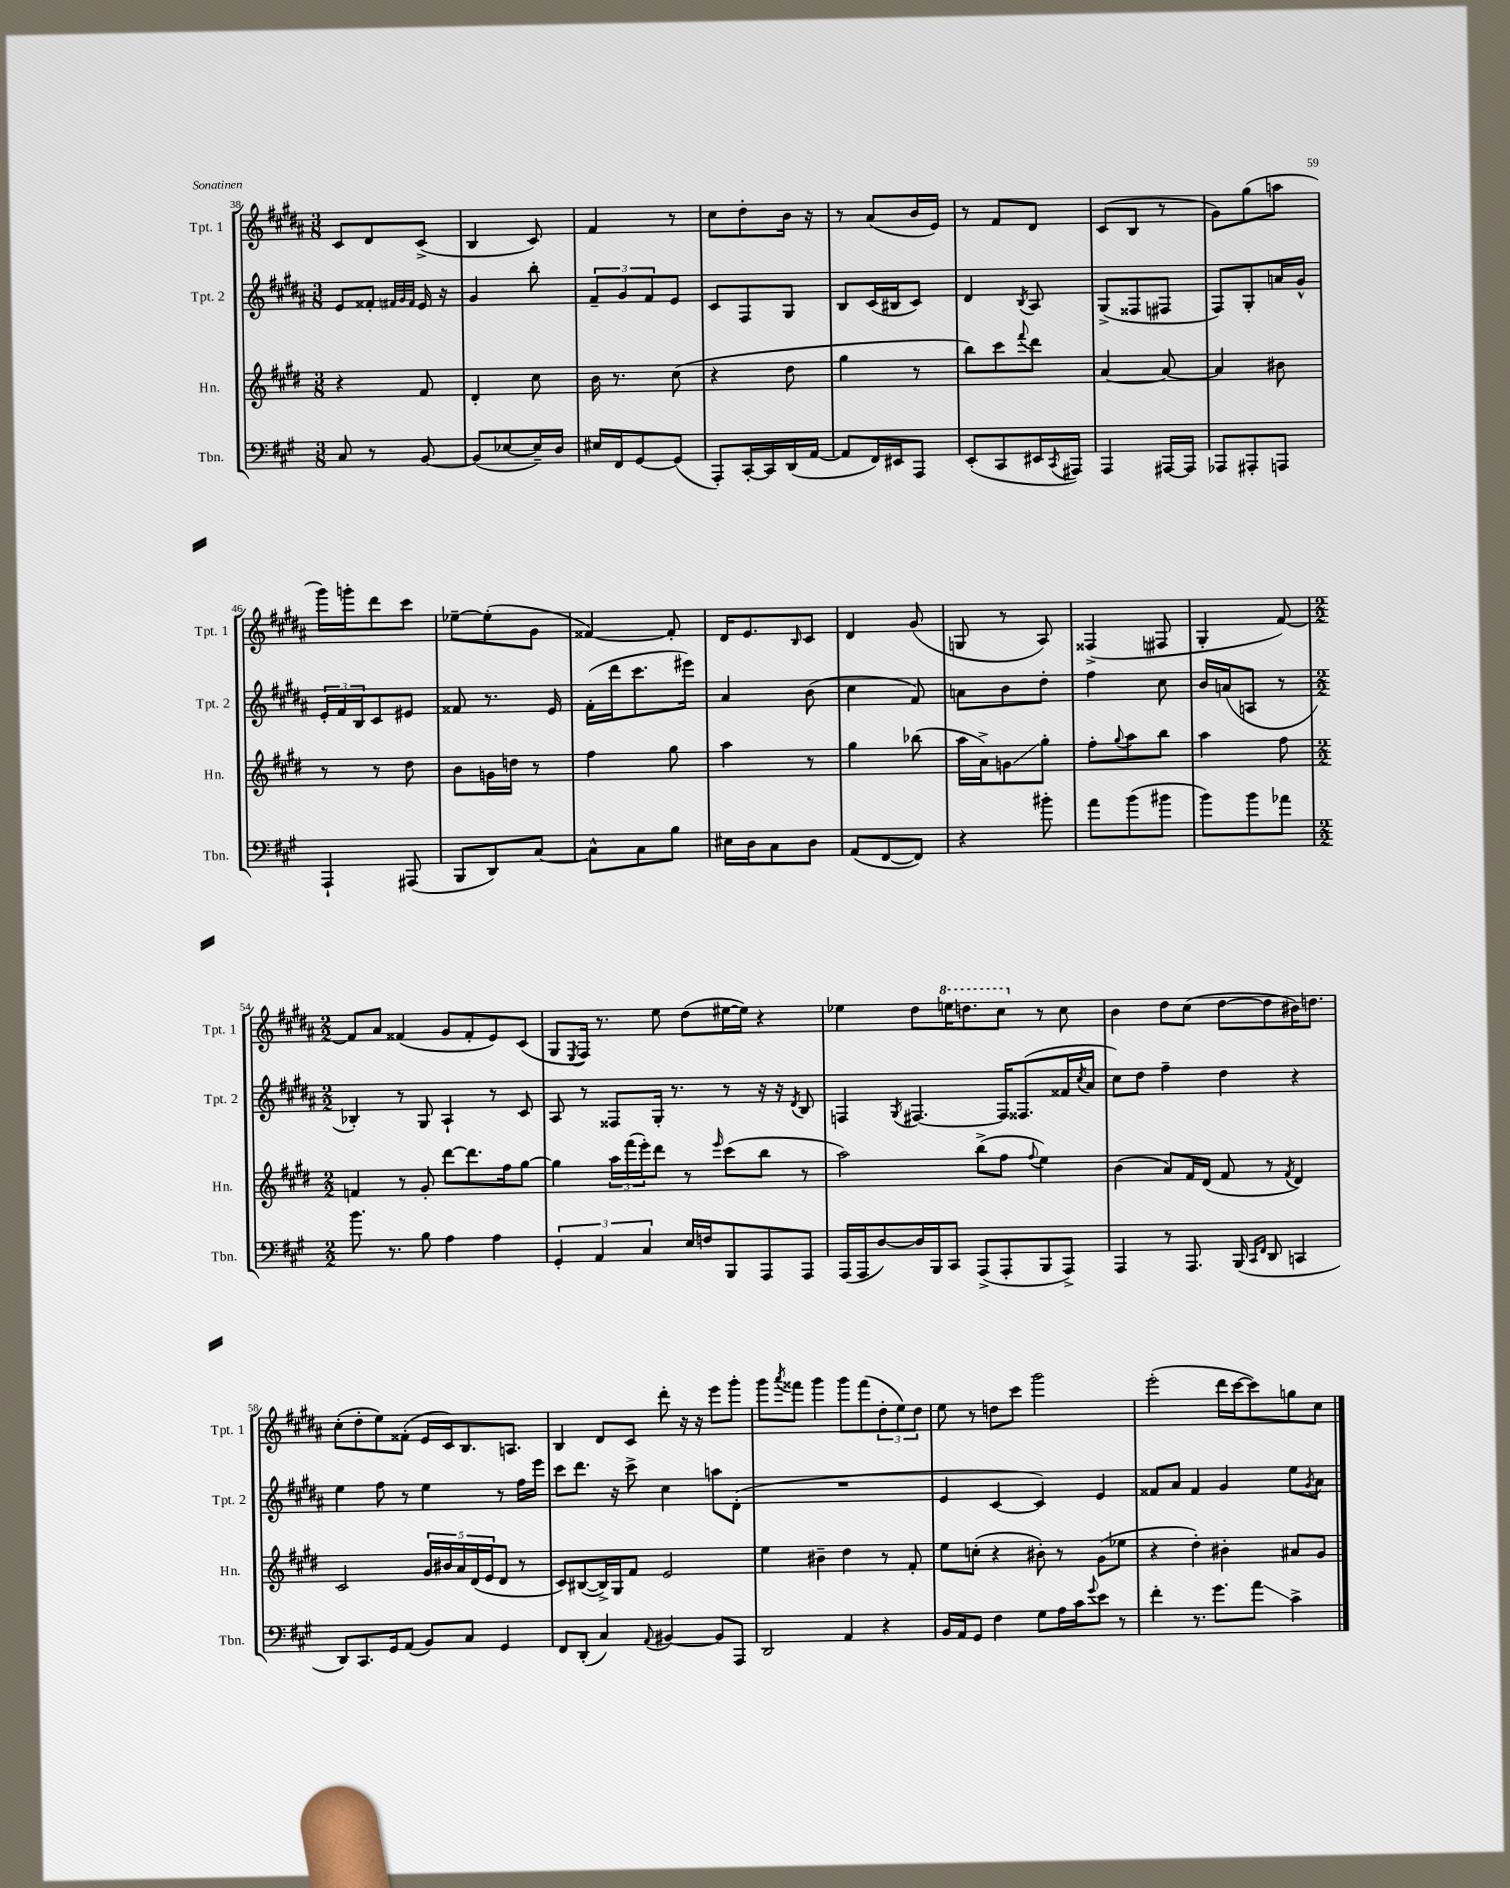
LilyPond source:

<<
\new StaffGroup <<
\new Staff = "s0" \with { instrumentName = "Tpt. 1" shortInstrumentName = "Tpt. 1" } {
    \clef treble \key b \major \numericTimeSignature \time 3/8
    cis'8 dis'8 cis'8->( |
    b4 cis'8) |
    fis'4 r8 |
    cis''8 dis''8-. b'16 r16 |
    r8 ais'8( b'16 e'16) |
    r8 fis'8 dis'8 |
    cis'8( b8 r8 |
    gis'8) gis''8( a''8 |
    gis'''16) g'''16-. dis'''8 cis'''8 |
    ees''8~-- ees''8-.( gis'8 |
    fisis'4~) fisis'8-. |
    dis'16 e'8. \grace { b16 } cis'8 |
    dis'4 gis'8( |
    g8 r8 ais8) |
    fisis4->( fis8 |
    gis4-. fis'8~) |
    \numericTimeSignature \time 2/2 fis'8 ais'8 fisis'4( gis'8 fisis'8-. e'8) cis'8( |
    gis8 \acciaccatura { e8 } fis16) r8. e''8 dis''8( eis''16~ eis''16) r4 |
    ees''4 dis''8 \ottava #1 e'''!16 d'''8. cis'''8 \ottava #0 r8 cis''8 |
    b'4 dis''8 cis''8( dis''8~ dis''8 bis'16) d''8. |
    cis''8-.( dis''8-. e''8) fisis'8-.( e'16 cis'16) b8. a8. |
    b4 dis'8 cis'8 dis'''8-. r16 r16 e'''8 gis'''8-. |
    gis'''8 \acciaccatura { ais'''8 } fisis'''8 gis'''4 gis'''8 fisis'''8( \tuplet 3/2 { dis''8-. e''8) dis''8 } |
    e''8 r8 d''8 cis'''8 gis'''2 |
    e'''2-.( dis'''16 cis'''16~ cis'''8) g''8 cis''8 \bar "|." |
}
\new Staff = "s1" \with { instrumentName = "Tpt. 2" shortInstrumentName = "Tpt. 2" } {
    \clef treble \key b \major \numericTimeSignature \time 3/8
    e'8 fisis'8-. \grace { fis'32 gis'32 fis'32 } e'16 r16 |
    gis'4 b''8-. |
    \tuplet 3/2 { fis'8-- gis'8 fis'8 } e'8 |
    cis'8 fis8 gis8 |
    b8 cis'16( bis16 cis'8) |
    dis'4 \acciaccatura { b8 } ais8 |
    gis8->( fisis8 fis8 |
    fis8) gis8-. a'16 gis'16-^ |
    \tuplet 3/2 { e'16-. fis'16 b16 } cis'8 eis'8 |
    fisis'8 r8. e'16 |
    fis'16-.( dis'''16 cis'''8. eis'''16) |
    ais'4 b'8( |
    cis''4 fis'8) |
    a'8 b'8 dis''8-. |
    fis''4 cis''8 |
    b'16 a'16( a8 r8 |
    \numericTimeSignature \time 2/2 bes4-.) r8 gis8 ais4-! r8 cis'8 |
    ais8 r8 fisis8 gis16-. r8. r8 r16 r16 \acciaccatura { dis'8 } b8 |
    f4 \acciaccatura { gis8 } fis4.~ fis16 fisis8.( fisis'16 \acciaccatura { cis''8 } ais'16 |
    cis''8) dis''8 fis''4-- dis''4 r4 |
    e''4 fis''8 r8 e''4 r8 fis''16 e'''16 |
    cis'''8 dis'''8. r16 cis'''8-> cis''4 a''8 dis'8-.( |
    R1 |
    e'4 cis'4~ cis'4) e'4 |
    fisis'8 ais'8 fisis'4 gis'4 e''8 \acciaccatura { gis'8 } ais'8 \bar "|." |
}
\new Staff = "s2" \with { instrumentName = "Hn." shortInstrumentName = "Hn." } {
    \clef treble \key e \major \numericTimeSignature \time 3/8
    r4 fis'8 |
    dis'4-. cis''8 |
    b'16 r8. cis''8( |
    r4 dis''8 |
    gis''4 r8 |
    b''8) cis'''8 \appoggiatura { fis'''8 } dis'''8 |
    a'4~ a'8~ |
    a'4 bis'8 |
    r8 r8 dis''8 |
    b'8 g'16 d''16 r8 |
    fis''4 gis''8 |
    a''4 r8 |
    gis''4 bes''8( |
    a''16 a'16->) g'8\glissando gis''8-. |
    fis''8-. \appoggiatura { gis''8 } a''8 b''8 |
    a''4 fis''8 |
    \numericTimeSignature \time 2/2 f'4 r8 gis'8-. dis'''8~ dis'''8. fis''16 gis''8~ |
    gis''4 \tuplet 3/2 { a''16 fis'''16( e'''16-.) } dis'''8 r8 \grace { e'''16 } cis'''8( b''8 r8 |
    a''2) b''8->( fis''8 \appoggiatura { fis''8 } e''4) |
    b'4( a'8) fis'16 dis'16( fis'8 r8 \acciaccatura { fis'8 } dis'4) |
    cis'2 \tuplet 5/4 { gis'16 bis'16 a'16 dis'16( e'16 } dis'8 r8 |
    cis'8) bis8~( bis16->) gis16 fis'8 e'2 |
    e''4 bis'4-- dis''4 r8 fis'8-. |
    e''8 c''8-.( r4 bis'8-.) r8 gis'8( ees''8 |
    r4 dis''4-.) bis'4-. ais'8 gis'8 \bar "|." |
}
\new Staff = "s3" \with { instrumentName = "Tbn." shortInstrumentName = "Tbn." } {
    \clef bass \key a \major \numericTimeSignature \time 3/8
    cis8 r8 b,8~ |
    b,8( ees8~ ees16--) d16 |
    eis16 fis,16 gis,8~ gis,8( |
    a,,8-.) cis,16~-. cis,16 d,16( a,16~ |
    a,8 fis,16) eis,16 a,,8 |
    e,8-.( cis,8 eis,16 \acciaccatura { cis,8 } ais,,16) |
    a,,4 ais,,16~ ais,,16 |
    aes,,8 ais,,8-. a,,8 |
    a,,4-! ais,,8( |
    b,,8 d,8) cis8~ |
    cis8-^ cis8 b8 |
    eis16 d16 cis8 d8 |
    a,8( fis,8~ fis,8) |
    r4 bis'8-. |
    a'8 b'8( bis'8 |
    b'8) b'8 aes'8 |
    \numericTimeSignature \time 2/2 b'8. r8. b8 a4 a4 |
    \tuplet 3/2 { gis,4-. a,4 cis4 } e16 f16 b,,8 a,,8 a,,8 |
    a,,16( a,,16 d8~) d16 b,,16 cis,8 a,,8->( a,,8-. b,,8 a,,8->) |
    a,,4 r8 a,,8. b,,16( \grace { cis,16 fis,16 } d,8 c,4 |
    d,8) cis,8. gis,16 a,8( b,8) cis8 gis,4 |
    fis,8 d,8-.( cis4) \appoggiatura { a,8 } bis,4~ bis,8 a,,8 |
    d,2 a,4 r4 |
    b,16 a,16 gis,8 fis4 gis8 a16 cis'16 \appoggiatura { gis'8 } e'8 r8 |
    fis'4-. r8. gis'8. a'8\glissando cis'4-> \bar "|." |
}
>>
>>
\layout { \context { \Score currentBarNumber = #38 } }
